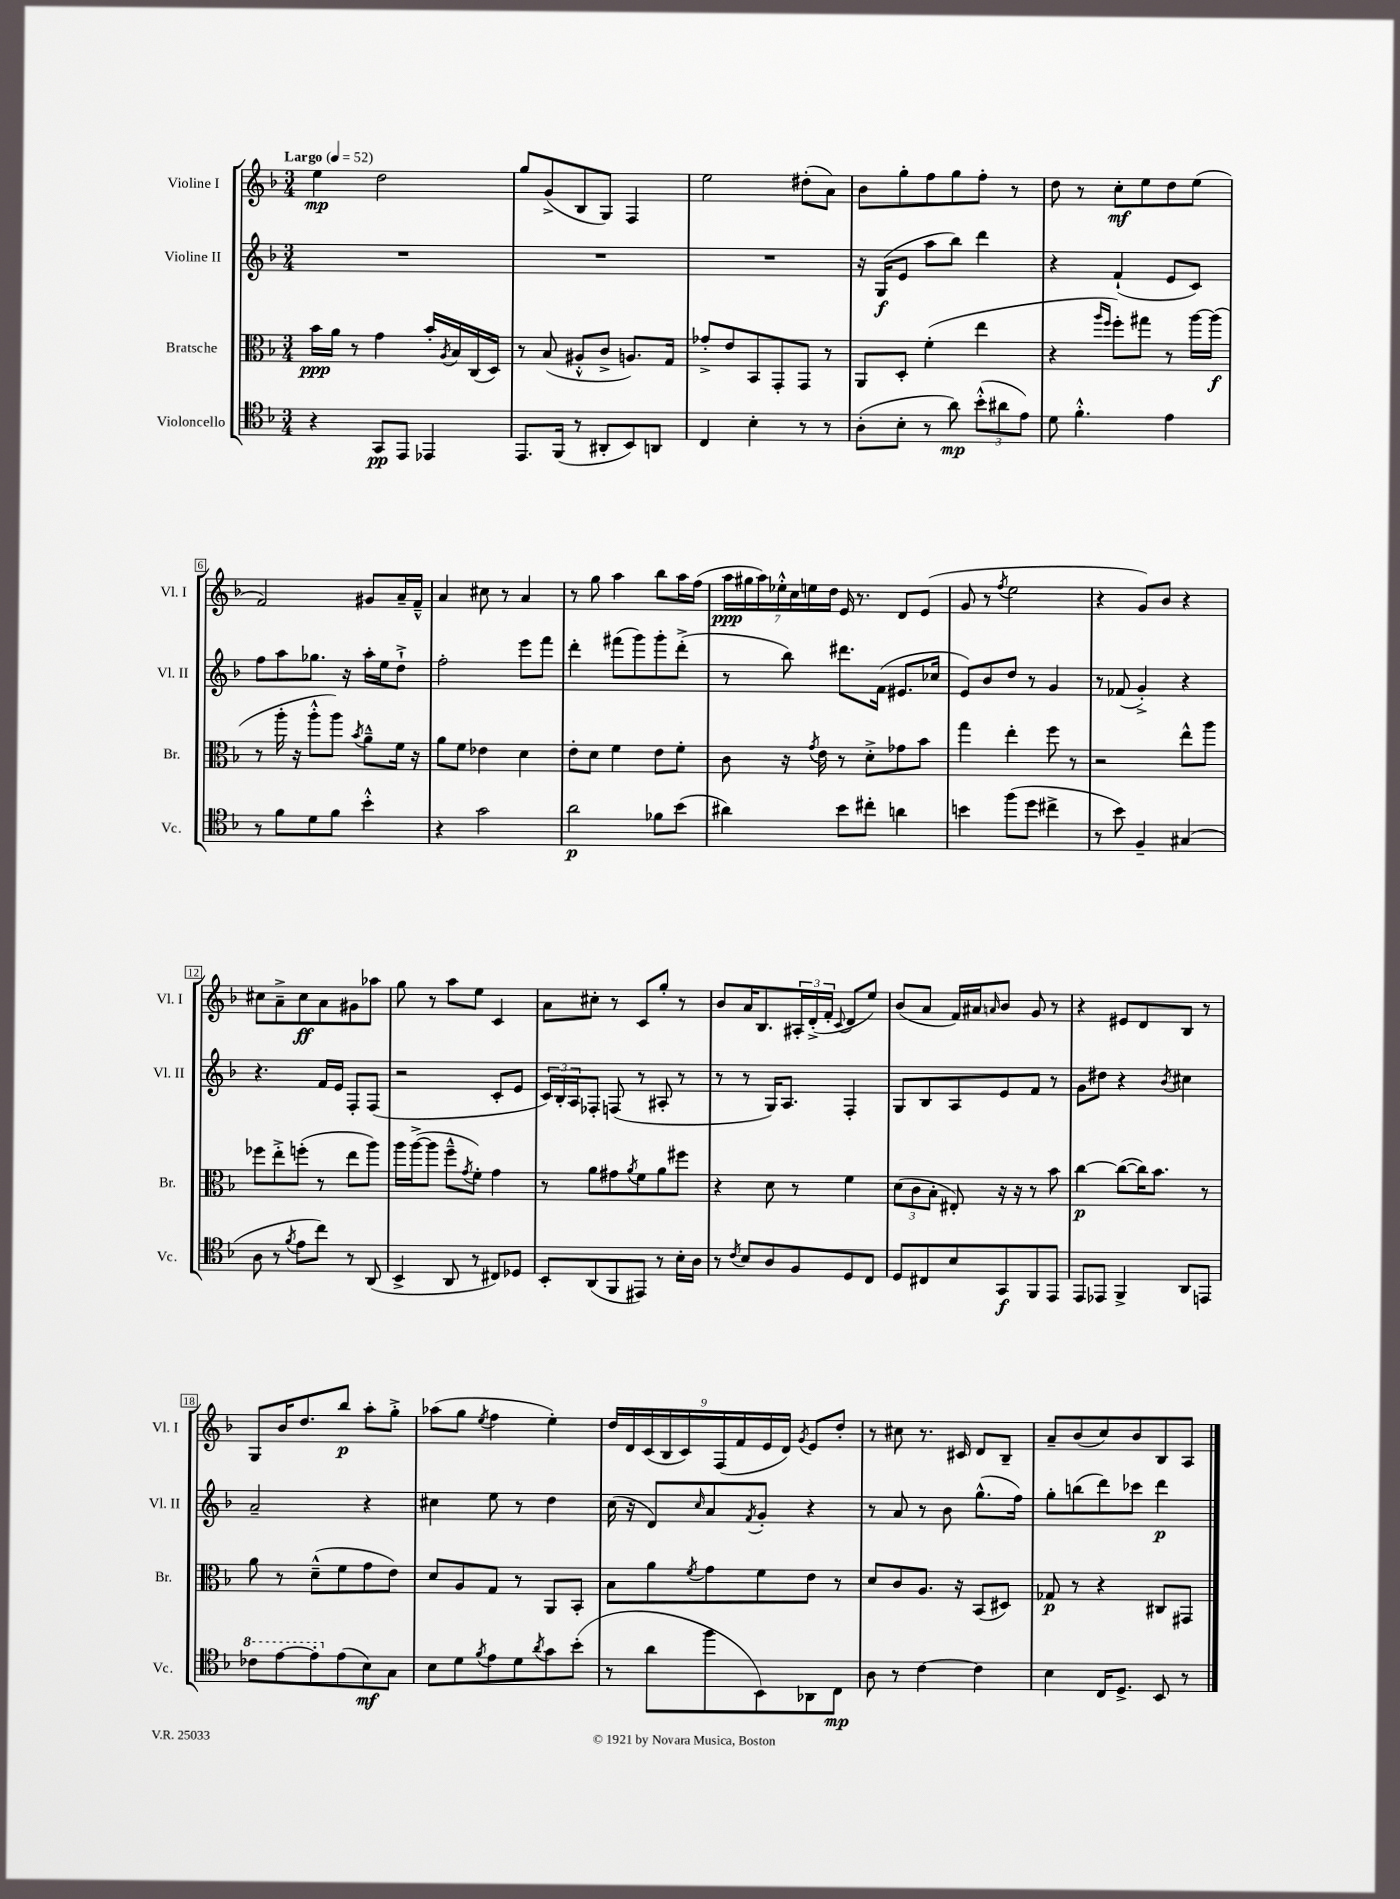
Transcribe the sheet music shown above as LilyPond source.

<<
\new StaffGroup <<
\new Staff = "s0" \with { instrumentName = "Violine I" shortInstrumentName = "Vl. I" } {
    \clef treble \key f \major \numericTimeSignature \time 3/4 \tempo "Largo" 4 = 52
    e''4\mp d''2 |
    g''8 g'8->( bes8 g8) f4 |
    e''2 dis''8-.( a'8) |
    bes'8 g''8-. f''8 g''8 f''8-. r8 |
    d''8 r8 c''8-.\mf e''8 d''8 e''8( |
    f'2) gis'8 a'16-- f'16---^ |
    a'4 cis''8 r8 a'4 |
    r8 g''8 a''4 bes''8 a''16 f''16( |
    \tuplet 7/4 { a''16\ppp gis''16 a''16) ees''16-.-^ c''16 e''16 d''16 } e'16 r8. d'8 e'8( |
    g'8 r8 \acciaccatura { f''8 } e''2 |
    r4 g'8) bes'8 r4 |
    cis''8 a'8---> cis''8\ff a'8 gis'8 aes''8 |
    g''8 r8 a''8 e''8 c'4 |
    a'8 cis''8-. r8 c'8 g''8-. r8 |
    bes'8 a'16 bes8. \tuplet 3/2 { ais16-. d'16-.->( f'16-. } \appoggiatura { c'8 } d'8 e''8) |
    bes'8( a'8 f'16) ais'16 \grace { a'16 } bes'8 g'8 r8 |
    r4 eis'8 d'8 bes8 r8 |
    g8 bes'16 d''8. bes''8\p a''8-. g''8-.-> |
    aes''8( g''8 \acciaccatura { e''8 } f''4 e''4-.) |
    \tuplet 9/8 { d''16 d'16 c'16( bes16 c'16) f16( f'16 e'16 d'16) } \acciaccatura { g'8 } e'8 d''8-. |
    r8 cis''8 r8. cis'16 d'8 bes8-- |
    a'8-- bes'8( c''8) bes'8 bes8 a8 \bar "|." |
}
\new Staff = "s1" \with { instrumentName = "Violine II" shortInstrumentName = "Vl. II" } {
    \clef treble \key f \major \numericTimeSignature \time 3/4
    R2. |
    R2. |
    R2. |
    r16 g16\f( e'8 a''8 bes''8) d'''4 |
    r4 f'4-!( e'8 c'8) |
    f''8 a''8 ges''8. r16 a''16-. e''16 d''8-!-> |
    f''2-. e'''8 f'''8 |
    d'''4-. fis'''8( g'''8) g'''8-. d'''8-.->( |
    r8 bes''8) dis'''8. f'16( eis'8. ces''16 |
    e'8) bes'8 d''8 r8 g'4 |
    r8 fes'8( g'4-.->) r4 |
    r4. f'16 e'16 f8-. f8( |
    r2 c'8-. e'8 |
    \tuplet 3/2 { c'16) bes16-. a16 } fes8-. f8( r8 ais8-. r8 |
    r8 r8 g16) a8. f4-. |
    g8 bes8 a8 e'8 f'8 r8 |
    g'8 dis''8 r4 \acciaccatura { bes'8 } cis''4 |
    a'2-- r4 |
    cis''4 e''8 r8 d''4 |
    c''16( r16 d'8) \grace { c''16 } a'8 \acciaccatura { f'8 } g'8-. r4 |
    r8 a'8 r8 bes'8 g''8.-^( f''16) |
    g''8-. b''8( d'''8) ces'''8 d'''4\p \bar "|." |
}
\new Staff = "s2" \with { instrumentName = "Bratsche" shortInstrumentName = "Br." } {
    \clef alto \key f \major \numericTimeSignature \time 3/4
    bes'16\ppp a'16 r8 g'4 bes'16-. \acciaccatura { a8 } bes16 c16( d16) |
    r8 bes8( ais8-.-^ c'8-> a8.) g16 |
    ges'8-.-> e'8 bes,8 g,8-. g,8 r8 |
    a,8 d8-. f'4-.( e''4 |
    r4 \grace { a''16 f''16 } f''8-.) gis''8 r8 a''16~ a''16\f( |
    r8 a''16-. r16 a''8-.-^ a''8) \acciaccatura { bes'8 } a'8---^ f'16 r16 |
    a'8 f'8 ees'4 d'4 |
    e'8-. d'8 f'4 e'8 f'8-. |
    c'8 r16 \acciaccatura { g'8 } e'16 r8 d'8-.-> ges'8 bes'8 |
    g''4 e''4-. f''8 r8 |
    r2 e''8-^ a''8 |
    fes''8 e''8-.-> f''8-.( r8 e''8 a''8) |
    a''16 a''16~->( a''8 f''8---^ \acciaccatura { g'8 } f'8-.) g'4 |
    r8 a'8 gis'8 \acciaccatura { a'8 } f'8 a'8 fis''8 |
    r4 d'8 r8 f'4 |
    \tuplet 3/2 { d'8( c'8 bes8-. } eis8-.) r16 r16 r8 bes'8 |
    c''4~\p c''8~( c''16) bes'8. r8 |
    a'8 r8 d'8---^( f'8 g'8 e'8) |
    d'8 a8 g8 r8 a,8 bes,8-. |
    bes8 a'8 \acciaccatura { f'8 } g'8 f'8 e'8 r8 |
    d'8 c'8 a8. r16 bes,8( dis8) |
    ges8\p r8 r4 cis8 gis,8 \bar "|." |
}
\new Staff = "s3" \with { instrumentName = "Violoncello" shortInstrumentName = "Vc." } {
    \clef tenor \key f \major \numericTimeSignature \time 3/4
    r4 g,8\pp e,8 ees,4 |
    e,8. f,16( r8 ais,8-. bes,8) a,8 |
    c4 bes4-. r8 r8 |
    a8-.( bes8-. r8 a'8\mp) \tuplet 3/2 { bes'8-.-^( ais'8 e'8) } |
    d'8 f'4.-.-^ e'4 |
    r8 f'8 d'8 f'8 bes'4-.-^ |
    r4 g'2 |
    a'2\p fes'8 bes'8( |
    ais'4) bes'8 cis''8-. a'4 |
    b'4 f''8( d''8 cis''4-> |
    r8 bes'8) f4-- gis4( |
    a8 r8 \acciaccatura { f'8 } e'8 c''8) r8 a,8( |
    bes,4-> a,8 r8 cis8) des8 |
    bes,8-. a,8( f,8 eis,8) r8 bes16-. a16 |
    r8 \acciaccatura { c'8 } bes8 a8 f8 d8 c8 |
    d8 cis8 bes8 g,8\f f,8 e,8 |
    e,8 ees,8 f,4-> a,8 e,8 |
    \ottava #1 ces''8 e''8~ e''8-. \ottava #0 e'8( bes8\mf) g8 |
    bes8 d'8 \acciaccatura { f'8 } e'8 d'8 \acciaccatura { a'8 } g'8 bes'8-.( |
    r8 a'8 f''8 bes,8) aes,8 c8\mp |
    a8 r8 c'4~ c'4 |
    bes4 c16 d8.-> bes,8 r8 \bar "|." |
}
>>
>>
\layout { \context { \Score \override BarNumber.stencil = #(make-stencil-boxer 0.1 0.3 ly:text-interface::print) } }
